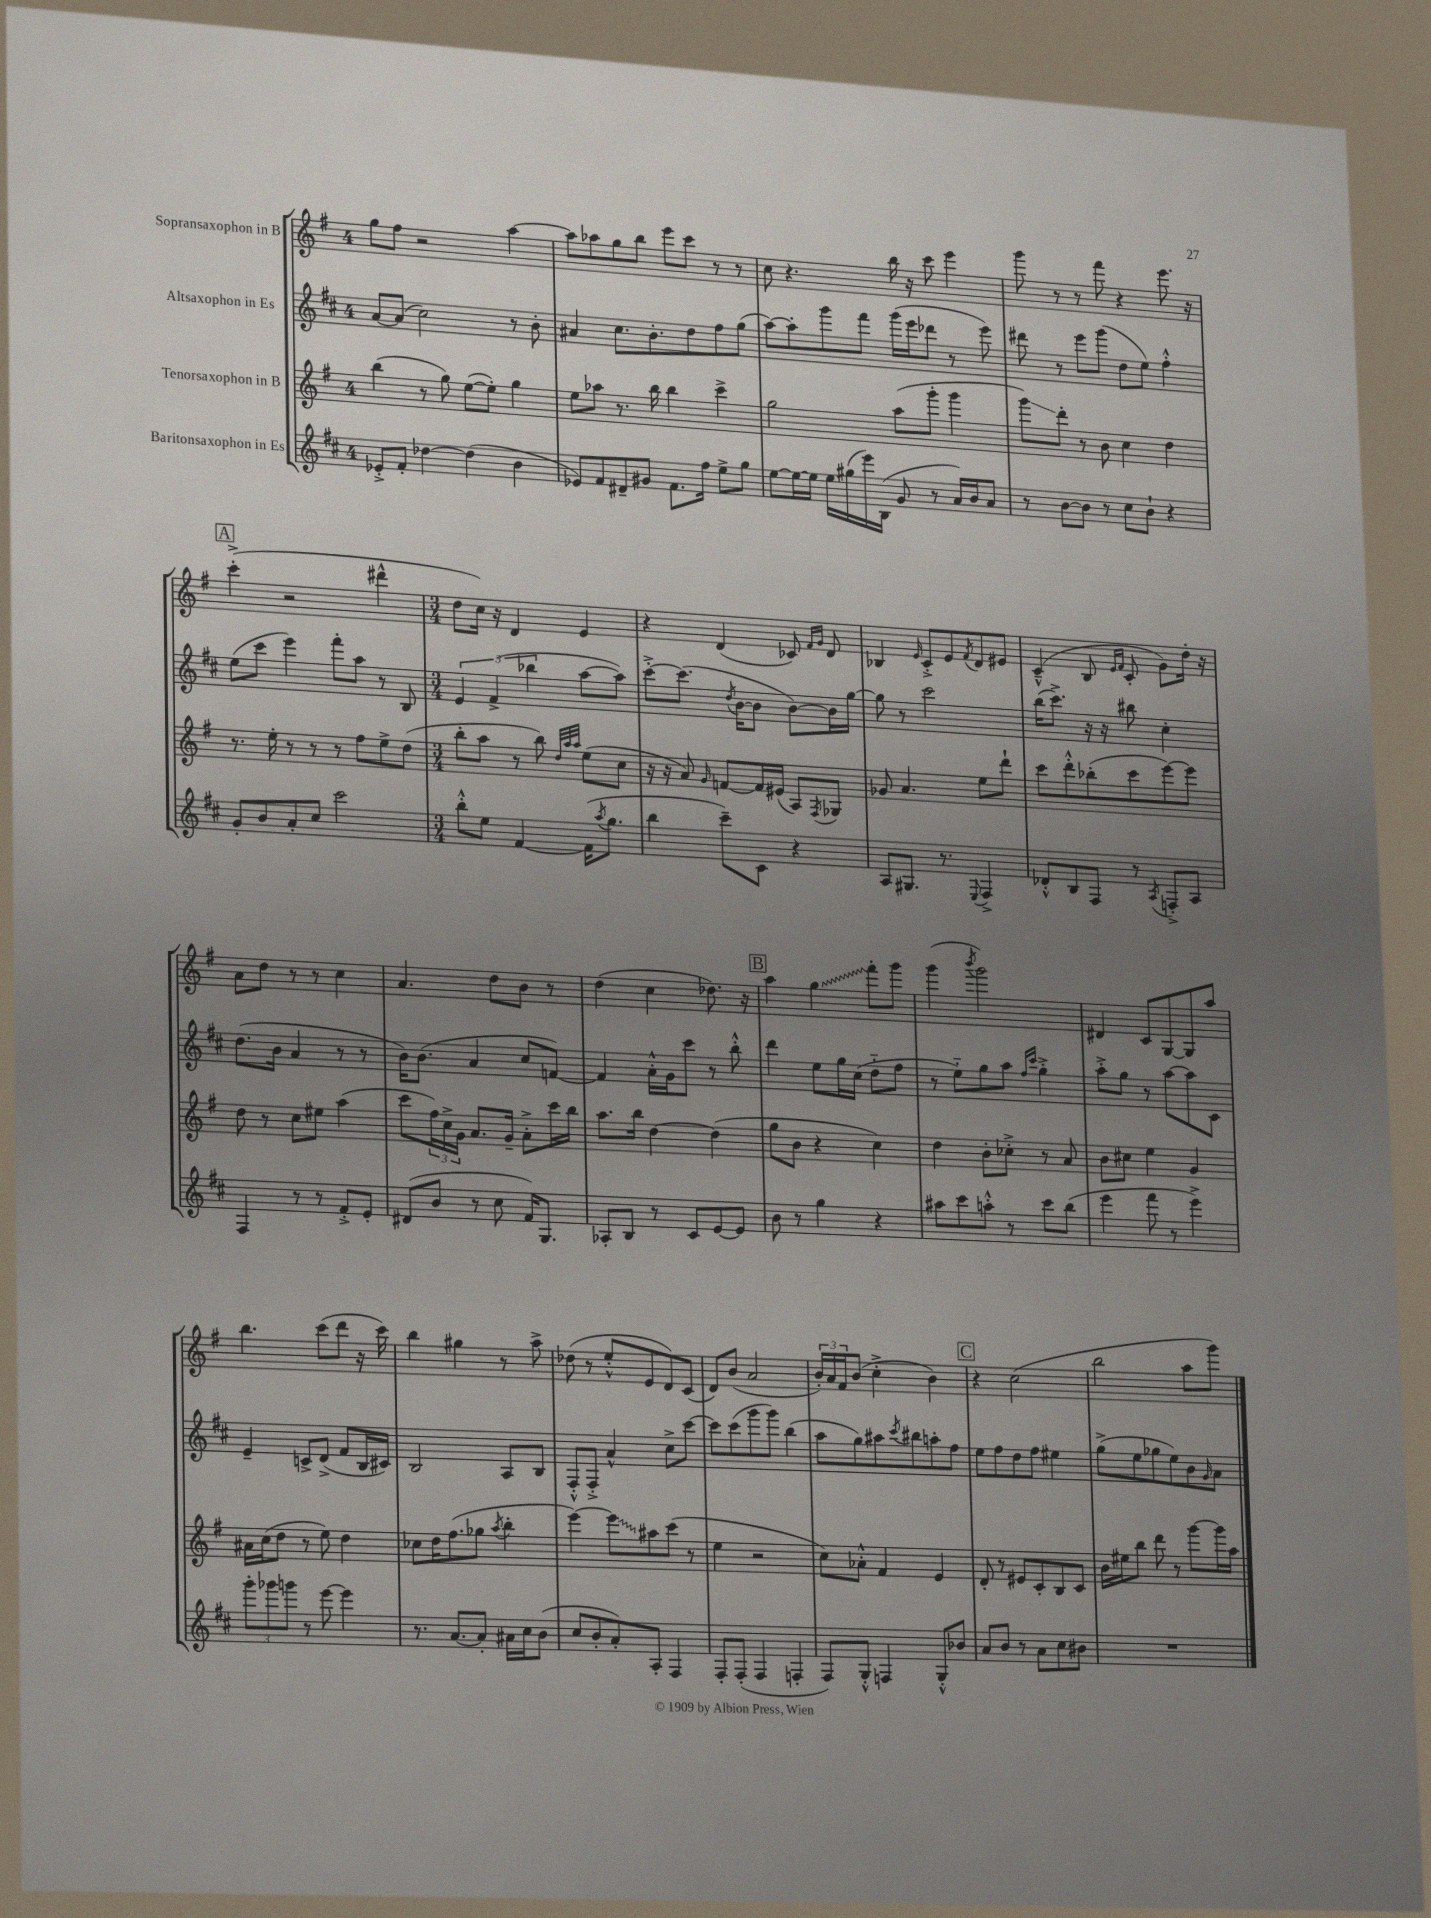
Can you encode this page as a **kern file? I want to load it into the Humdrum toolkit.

**kern	**kern	**kern	**kern
*staff4	*staff3	*staff2	*staff1
*clefG2	*clefG2	*clefG2	*clefG2
*k[f#c#]	*k[f#]	*k[f#c#]	*k[f#]
*M4/4	*M4/4	*M4/4	*M4/4
8e-'^/L	(4bb\	[8a/L	8gg\L
8f#'/J	.	(8a/]J	8ff#\J
[4dd-\	8r	2cc#\)	2r
.	8gg\)	.	.
(4dd-\]	([8ee\L	.	.
.	8ee'\]J)	.	.
4b\	4gg\	8r	[4aa\
.	.	8b'\	.
=	=	=	=
8e-/L)	8ee\L	4a#/	8aa\]L
8f#/	8aa-\J	.	8aa-\
8d#~/	8.r	8.cc#\L	8gg\
8g#/J	.	.	8bb\J
.	16bb\	8.b'\	.
8.f#\L	4bb\	.	8eee\L
.	.	8dd\	8ccc\J
16ff#\Jk	.	.	.
8ee^\L	4ccc^\	8ff#\	8r
8gg\J	.	(8gg\J	8r
=	=	=	=
[8ee\L	2gg\	[8aa\L)	8cc\
16ee\_L	.	8aa'\]	4.r
16ee\]JJ	.	.	.
16ee\LL	.	8ggg\	.
(16gg#\	.	.	.
16eee\)	.	8fff#\J	.
(16B\JJ	.	.	.
8g/	(8aa\L	(16ggg\LL	16bb\
.	.	16eee\J	16r
8r	8ggg'\J	8ddd-\J	8ccc\
16a/LL)	4ggg\	8r	4eee\
16b/J	.	.	.
8a/J	.	8eee\)	.
=	=	=	=
8r	8ggg\L)	8ddd#\	8ggg\
[8b\L	8ddd'\J	8r	8r
8b\]J	8r	8eee\L	8r
8r	8b\	(8ggg\J	8fff#\
8cc#\L	4cc\	8dd\L	4r
8b`\J	.	8ee\J)	.
4r	4dd\	4ff#'^^\	8.eee\
.	.	.	16r
=	=	=	=
8g'/L	8.r	(8ee\L	(4ccc'^\
8b/	.	8ccc#\J	.
.	16ee'\	.	.
8a'/	8r	4eee\)	2r
8cc#/J	8r	.	.
2ccc#\	8r	8fff#'\L	.
.	8ff#\L	8aa\J	.
.	8ee^\	8r	4ddd#^^\
.	(8dd\J	8B/	.
=	=	=	=
*M3/4	*M3/4	*M3/4	*M3/4
8bb'^^\L	8bb'\L	6e/	8dd\L
8ee\J	8aa\J	.	16cc\Jk)
.	.	(6f#^/	.
.	.	.	16r
[4f#/	8r	.	4d/
.	.	6bb-\	.
.	8bb\)	.	.
.	32qqdd/LLL	.	.
.	32qqaa/	.	.
.	32qqaa/JJJ	.	.
(16f#\]LK	(8ee\L	[8aa\L	4e/
8qaa/	.	.	.
8.gg\J	.	.	.
.	8cc\J	8aa\]J)	.
=	=	=	=
4bb\	16r	[8ccc#'^\L	4r
.	16r	.	.
.	8a/)	(8.ccc#\]J	.
.	16qqg/	.	.
8ccc#~\L)	[8f/L	.	(4d/
.	.	8qdd/	.
.	.	[16b\LK	.
8c#\J	16f/]L	8b\]J	.
.	(16e#/JJ	.	.
4r	8A/L)	[8b\L)	8c-/)
.	.	.	16qqf#/LL
.	8qF#/	.	16qqg/JJ
.	8G-/J	16b\]L	8d/
.	.	[16gg\JJ	.
=	=	=	=
8A/L	8g-/	8gg\]	4B-/
8.G#/J	4.a/	8r	.
.	.	.	16qqe/
.	.	2ccc#\	8c'^/L
8.r	.	.	.
.	.	.	8e/
8qqE/	.	.	8qf#/
4F#^/	8ee\L	.	8d/
.	8ddd`\J	.	8e#/J
=	=	=	=
8d-'^^/L	8ccc\L	(16bb\LK	(4c~^^/
.	.	8.ccc#^\J)	.
8B/	8ddd'^^\	.	.
8F#/J	(8bb-'\	16r	8B/
.	.	16r	.
.	.	.	16qqe/LL
.	.	.	16qqf#/JJ
8r	8ccc\	8bb#\	8c'/
8qA/	.	.	.
8F'^/L	[8eee\)	4cc#'\	8g\L)
8A/J	8eee\]J	.	16dd'\Jk
.	.	.	16r
=	=	=	=
4F#/	8dd\	(8.dd\L	8a\L
.	8r	.	8dd\J
.	.	16b\Jk	.
8r	8cc\L	4a/	8r
8r	8ee#\J	.	8r
8f#'^/L	(4aa\	8r	4cc\
8e'/J	.	8r	.
=	=	=	=
(8d#/L	8ccc\L	16b\LK)	4.a/
.	.	(8.b\J	.
8b/J	24ff#\L)	.	.
.	24cc^\	.	.
.	24g\JJ	.	.
8r	8.a/L	4a/	.
8cc#\	.	.	8dd\L
.	16g~/Jk	.	.
16f#/LK)	8a'^\L	8cc#/L	8b\J
8.G/J	.	.	.
.	16ccc\L	[8f/J)	8r
.	16bb\JJ	.	.
=	=	=	=
8A-'/L	8.aa\L	4f/]	(4dd\
8B/J	.	.	.
.	16bb\Jk	.	.
8r	[4dd\	16a'^^\LL	4cc\
.	.	16g\J	.
8c#/L	.	8ccc#\J	.
[8e/	(4dd\]	8r	8.dd-\)
8e/]J	.	8bb'^^\	.
.	.	.	16r
=	=	=	=
8b\	8gg\L	4ddd\	4aa\
8r	8b\J	.	.
4gg\	4r	8ee\L	4gg\
.	.	16gg\L	.
.	.	(16cc#\JJ	.
4r	4cc\)	8dd'~\L	8fff#'\L
.	.	8ff#\J	8ggg\J
=	=	=	=
8aa#\L	4dd\	8r	(4ggg\
8ccc#\	.	8ee'~\L)	.
.	.	.	8qbbb/
8aa'^^\J	8b'\L	8gg\	2ggg\)
8r	8cc-'^\J	8aa\J	.
.	.	16qqff#/LL	.
.	.	16qqccc#/JJ	.
8ccc#\L	8r	4gg'^\	.
(8bb\J	8a/	.	.
=	=	=	=
4eee\	8b\L	8aa'^\L	4d#/
.	8cc#\J	8gg\J	.
8fff#\	4ee\	8r	8c/L
8r	.	[8aa\L	[8G/
4eee^\)	4g/	8aa\]	8G/]
.	.	8c#\J	8aa/J
=	=	=	=
12ggg'\L	16a#\LL	4e~/	4.bb\
.	(16cc\J	.	.
12ggg-\	.	.	.
.	8dd\J	.	.
12ggg\J	.	.	.
8r	8r	8c^/L	.
[8eee\	8ee\)	(8d^/J	(8ccc\L
4eee\]	4dd\	8f#/L	8ddd\J
.	.	16B/L	16r
.	.	16c#/JJ)	16ccc\)
=	=	=	=
8.r	8cc-\L	2B/	4bb\
.	16dd\K	.	.
[8.a/L	(8.ff#\	.	.
.	.	.	4gg#\
8a'/]J	8gg-\J	.	.
.	8qaa/	.	.
16a#\LL	4bb'\	8A/L	8r
16cc#\J	.	.	.
(8b\J	.	8B/J	8aa^\
=	=	=	=
8cc#/L	[4eee\)	8F#'^^/L	(8dd-\
8b'/	.	8F#'^/J	8r
8a'/)	8eee\]L	4a^^/	8ee'^^/L
8A'/J	8aa#\	.	8e/
4F#/	(8ccc\J	8cc#^\L	8d/)
.	8r	[8ccc#\J	(8c/J
=	=	=	=
8F#'/L	4ee\	8ccc#\]L	8d/L)
(8F#'/J	.	(8ccc#\	(8b/J
4F#/	2r	8ggg\	2a/
.	.	8ggg\J)	.
4F'/	.	(4bb\	.
=	=	=	=
8F#/L)	8cc\L)	8aa\L	24b'/LL)
.	.	.	24a/
.	.	.	24f#/J
8G'^^/J	8a-'^^\J	8gg\)	(8b/J
4F/	4f#/	8aa#\	4cc'^\
.	.	8qccc#/	.
.	.	8bb#\	.
8G'^^/L	4e/	8aa'\	4b\)
8b-/J	.	8ff#\J	.
=	=	=	=
8a/L	8d'/	8ee\L	4r
8b/J	8r	8ff#\	.
8r	8e#/L	8dd\	(2cc\
8a\L	8c'/	8ff#\J	.
8cc#\	8B/	4ee#\	.
8b#\J	8c/J	.	.
=	=	=	=
2.r	16b\LL	(8gg^\L	2bb\
.	16ee#\J	.	.
.	8bb\J	8ee\	.
.	8ddd\	8gg-\	.
.	8r	8ee\)	.
.	[8ggg\L	8b\	8aa\L
.	.	16qqg/	.
.	16ggg\]L	8a\J	8ggg\J)
.	16aa\JJ	.	.
==	==	==	==
*-	*-	*-	*-
